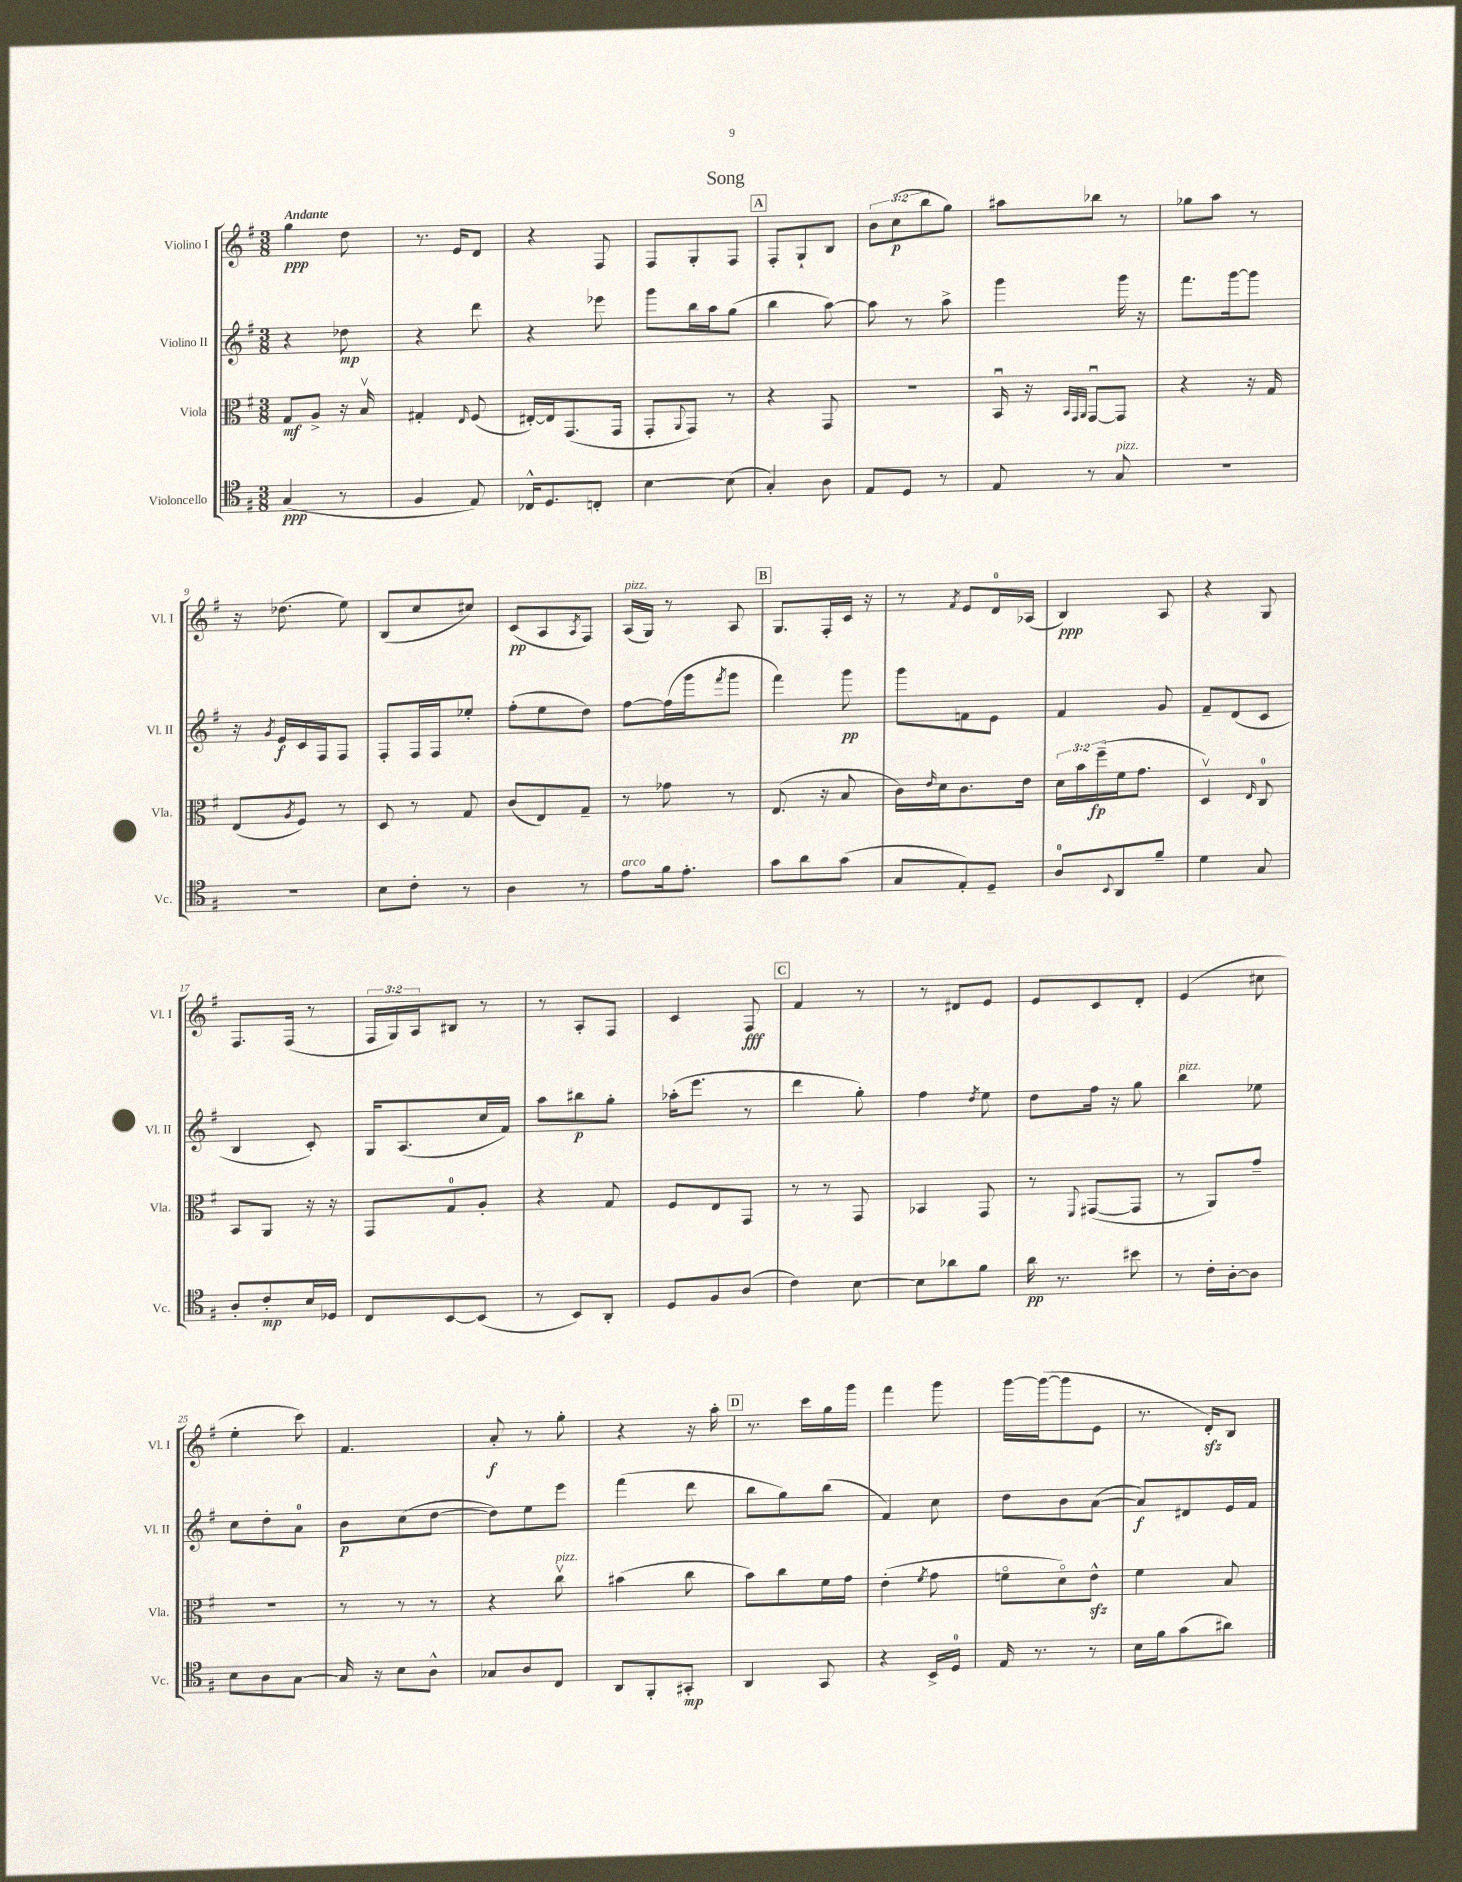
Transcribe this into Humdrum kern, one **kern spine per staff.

**kern	**dynam	**kern	**dynam	**kern	**dynam	**kern	**dynam
*part4	*part4	*part3	*part3	*part2	*part2	*part1	*part1
*staff4	*staff4	*staff3	*staff3	*staff2	*staff2	*staff1	*staff1
*I"Violoncello	*	*I"Viola	*	*I"Violino II	*	*I"Violino I	*
*I'Vc.	*	*I'Vla.	*	*I'Vl. II	*	*I'Vl. I	*
*clefC4	*	*clefC3	*	*clefG2	*	*clefG2	*
*k[f#]	*	*k[f#]	*	*k[f#]	*	*k[f#]	*
*M3/8	*	*M3/8	*	*M3/8	*	*M3/8	*
=1	=1	=1	=1	=1	=1	=1	=1
!	!	!	!	!	!	!LO:TX:a:B:t=Andante	!
(4G/	ppp	8G/L	mf	4r	.	4gg\	ppp
.	.	8A^/J	.	.	.	.	.
8r	.	16r	.	8dd-X\	mp	8dd\	.
.	.	16Bv/	.	.	.	.	.
=2	=2	=2	=2	=2	=2	=2	=2
4F#/	.	4G#X'/	.	4r	.	8.r	.
.	.	.	.	.	.	16e/KL	.
.	.	16qqE/	.	.	.	.	.
8E/)	.	(8F#/	.	8ddd\	.	8d/J	.
=3	=3	=3	=3	=3	=3	=3	=3
16C-X^^/KL	.	[16E#X'/LL)	.	4r	.	4r	.
8.D/	.	16E#/J]	.	.	.	.	.
.	.	(8.GG/	.	.	.	.	.
8Cn'/J	.	.	.	8eee-X\	.	8F#/	.
.	.	16GG/Jk	.	.	.	.	.
=4	=4	=4	=4	=4	=4	=4	=4
[4B\	.	8GG'/L	.	8ggg\L	.	8F#/L	.
.	.	8qqAA/	.	.	.	.	.
.	.	8GG/J)	.	16bb\L	.	8G'/	.
.	.	.	.	16aa\J	.	.	.
(8B\]	.	8r	.	(8gg\J	.	8F#/J	.
!!LO:REH:place=s1:t=A
=5	=5	=5	=5	=5	=5	=5	=5
4G'/)	.	4r	.	4bb\	.	8F#'/L	.
.	.	.	.	.	.	8G`/	.
8A\	.	8GG/	.	[8aa\)	.	8B/J	.
=6	=6	=6	=6	=6	=6	=6	=6
8E/L	.	4.r	.	8aa\]	.	12b\L	.
.	.	.	.	.	.	(12cc\	p
8D/J	.	.	.	8r	.	.	.
.	.	.	.	.	.	12bb\	.
8r	.	.	.	8aa^\	.	8gg\J)	.
=7	=7	=7	=7	=7	=7	=7	=7
8E/	.	16BBu/	.	4ggg\	.	8aa#X\L	.
.	.	16r	.	.	.	.	.
.	.	32qqBB/LLL	.	.	.	.	.
.	.	32qqGG/	.	.	.	.	.
.	.	32qqAA/JJJ	.	.	.	.	.
8r	.	[8GGu/L	.	.	.	8bb-X\J	.
!LO:TX:a:i:t=pizz.	!	!	!	!	!	!	!
8G/	.	8GG/J]	.	16ggg\	.	8r	.
.	.	.	.	16r	.	.	.
=8	=8	=8	=8	=8	=8	=8	=8
4.r	.	4r	.	8.fff#\L	.	8gg-X\L	.
.	.	.	.	.	.	8aa\J	.
.	.	.	.	[16ggg\k	.	.	.
.	.	16r	.	8ggg\J]	.	8r	.
.	.	16G/	.	.	.	.	.
!!LO:LB:g=z
=9	=9	=9	=9	=9	=9	=9	=9
4.r	.	(8E/L	.	16r	.	16r	.
.	.	.	.	8qg/	.	.	.
.	.	.	.	16e/LL	f	(8.dd-X\	.
.	.	8qA/	.	.	.	.	.
.	.	8F#/J)	.	16c/	.	.	.
.	.	.	.	16F#/J	.	.	.
.	.	8r	.	8F#/J	.	8ee\)	.
=10	=10	=10	=10	=10	=10	=10	=10
8B\L	.	8D/	.	8F#'/L	.	(8B/L	.
8c'\J	.	8r	.	16F#/L	.	8cc/	.
.	.	.	.	16F#/J	.	.	.
8r	.	8G/	.	8ee-X'/J	.	8cc#X/J)	.
=11	=11	=11	=11	=11	=11	=11	=11
4A\	.	(8c/L	.	(8ff#'\L	.	(8c/L	pp
.	.	8E/)	.	8ee\	.	8A/	.
.	.	.	.	.	.	8qA/	.
8r	.	8G~/J	.	8dd\J)	.	8F#/J)	.
=12	=12	=12	=12	=12	=12	=12	=12
!	!	!	!	!	!	!LO:TX:a:i:t=pizz.	!
!LO:TX:a:i:t=arco	!	!	!	!	!	!	!
8e\L	.	8r	.	[8ff#\L	.	(16A/LL	.
.	.	.	.	.	.	16G/JJ)	.
16f#\k	.	8g-X\	.	(16ff#\L]	.	8r	.
8.e'\J	.	.	.	16ggg\J	.	.	.
.	.	.	.	8qfff#/	.	.	.
.	.	8r	.	8ggg\J	.	8A/	.
!!LO:REH:place=s1:t=B
=13	=13	=13	=13	=13	=13	=13	=13
8g\L	.	(8.E/	.	4fff#\)	.	8.G/L	.
8a\	.	.	.	.	.	.	.
.	.	16r	.	.	.	16F#'/L	.
(8g\J	.	8B/	.	8ggg\	pp	16c/JJ	.
.	.	.	.	.	.	16r	.
=14	=14	=14	=14	=14	=14	=14	=14
8G/L	.	16c\LL)	.	8ggg\L	.	8r	.
.	.	16qqe/	.	.	.	.	.
.	.	16d\J	.	.	.	.	.
.	.	.	.	.	.	8qf#/	.
8E'/)	.	8.c\	.	8fn\	.	8e/L	.
8D~/J	.	.	.	8e\J	.	16d/L	.
.	.	16e\Jk	.	.	.	(16A-X/JJ	.
=15	=15	=15	=15	=15	=15	=15	=15
8A/L	.	24d\LL	.	4f#/	.	4B/)	ppp
.	.	24b\	.	.	.	.	.
.	.	(24ff#~\	fp	.	.	.	.
8qqBB/	.	.	.	.	.	.	.
8AA/	.	16f#\J	.	.	.	.	.
.	.	8.g\J	.	.	.	.	.
8f#~/J	.	.	.	8g/	.	8A/	.
=16	=16	=16	=16	=16	=16	=16	=16
4d\	.	4Dv/)	.	8f#~/L	.	4r	.
.	.	.	.	(8d/	.	.	.
.	.	16qqE/	.	.	.	.	.
8G/	.	8C/	.	8c/J	.	8G/	.
!!LO:LB:g=z
=17	=17	=17	=17	=17	=17	=17	=17
8A'/L	.	8BB/L	.	4B/	.	8.F#/L	.
8c'/	mp	8AA/J	.	.	.	.	.
.	.	.	.	.	.	(16F#/Jk	.
16B/L	.	16r	.	8c'/)	.	8r	.
16D-X/JJ	.	16r	.	.	.	.	.
=18	=18	=18	=18	=18	=18	=18	=18
8C/L	.	8GG/L	.	16G/KL	.	24F#/LL	.
.	.	.	.	.	.	24G/)	.
.	.	.	.	(8.A/	.	.	.
.	.	.	.	.	.	24A/J	.
[8BB/	.	8G/	.	.	.	8B#X/J	.
(8BB/J]	.	8A'/J	.	16cc/L	.	8r	.
.	.	.	.	16f#/JJ)	.	.	.
=19	=19	=19	=19	=19	=19	=19	=19
8r	.	4r	.	8aa\L	.	8r	.
8BB/L)	.	.	.	8bb#X\	p	8A'/L	.
8AA'/J	.	8G/	.	8gg'\J	.	8F#/J	.
=20	=20	=20	=20	=20	=20	=20	=20
8D/L	.	8F#/L	.	(16aa-X'\KL	.	4c/	.
.	.	.	.	8.eee\J	.	.	.
8F#/	.	8E/	.	.	.	.	.
(8A/J	.	8GG/J	.	8r	.	8F#/	fff
!!LO:REH:place=s1:t=C
=21	=21	=21	=21	=21	=21	=21	=21
4c\)	.	8r	.	4ddd\	.	4f#/	.
.	.	8r	.	.	.	.	.
[8B\	.	8GG/	.	8gg'\)	.	8r	.
=22	=22	=22	=22	=22	=22	=22	=22
8B\L]	.	4BB-X/	.	4ff#\	.	8r	.
8a-X\	.	.	.	.	.	8d#X/L	.
.	.	.	.	8qdd/	.	.	.
8f#\J	.	8GG/	.	8ee\	.	8e/J	.
=23	=23	=23	=23	=23	=23	=23	=23
16a\	pp	8r	.	8dd\L	.	8e/L	.
8.r	.	.	.	.	.	.	.
.	.	8qqFF#/	.	.	.	.	.
.	.	([8GG#X/L	.	16ff#\Jk	.	8c/	.
.	.	.	.	16r	.	.	.
8b#X\	.	8GG#/J]	.	8gg\	.	8d'/J	.
=24	=24	=24	=24	=24	=24	=24	=24
!	!	!	!	!LO:TX:a:i:t=pizz.	!	!	!
8r	.	8r	.	4bb\	.	(4e/	.
16c'\LL	.	8AA/L)	.	.	.	.	.
[16A'\J	.	.	.	.	.	.	.
8A\J]	.	8g~/J	.	8ee-X\	.	8cc#X\	.
!!LO:LB:g=z
=25	=25	=25	=25	=25	=25	=25	=25
8B\L	.	4.r	.	8cc\L	.	4ee'\	.
8A\	.	.	.	8dd'\	.	.	.
[8G\J	.	.	.	8a\J	.	8ccc\)	.
=26	=26	=26	=26	=26	=26	=26	=26
16G/]	.	8r	.	8b\L	p	4.f#/	.
16r	.	.	.	.	.	.	.
8B\L	.	8r	.	(8cc\	.	.	.
8A^^\J	.	8r	.	[8dd\J	.	.	.
=27	=27	=27	=27	=27	=27	=27	=27
8G-X/L	.	4r	.	8dd\L])	.	8a'/	f
8A/	.	.	.	8ee\	.	8r	.
!	!	!LO:TX:a:i:t=pizz.	!	!	!	!	!
8C/J	.	8ccv\	.	8eee\J	.	8gg'\	.
=28	=28	=28	=28	=28	=28	=28	=28
8AA/L	.	(4b#X\	.	(4fff#\	.	4r	.
8FF#'/	.	.	.	.	.	.	.
8GG#X'/J	mp	8cc\	.	8ddd\	.	16r	.
.	.	.	.	.	.	16aa'\	.
!!LO:REH:place=s1:t=D
=29	=29	=29	=29	=29	=29	=29	=29
4AA/	.	8b\L)	.	8bb\L	.	8.r	.
.	.	8cc\	.	8gg\)	.	.	.
.	.	.	.	.	.	16ccc\LL	.
8GG/	.	16f#\L	.	(8bb\J	.	16gg\	.
.	.	16g\JJ	.	.	.	16ggg\JJ	.
=30	=30	=30	=30	=30	=30	=30	=30
4r	.	(4e'\	.	4f#/)	.	4fff#\	.
.	.	8qf#/	.	.	.	.	.
16BB^/LL	.	8g\	.	8cc\	.	8ggg\	.
16D/JJ	.	.	.	.	.	.	.
=31	=31	=31	=31	=31	=31	=31	=31
16E/	.	8fn\L	.	8dd\L	.	[16ggg\LL	.
8.r	.	.	.	.	.	(16ggg\J_	.
.	.	8d\)	.	8b\	.	8ggg\]	.
8r	.	8ezz^^\J	.	([8a\J	.	8e\J	.
=32	=32	=32	=32	=32	=32	=32	=32
16B\LL	.	4f#\	.	8a/L])	f	8.r	.
16f#\J	.	.	.	.	.	.	.
(8g\	.	.	.	8d#X/	.	.	.
.	.	.	.	.	.	16dzz'/KL)	.
8a#X\J)	.	8B/	.	16e/L	.	8B/J	.
.	.	.	.	16f#/JJ	.	.	.
==	==	==	==	==	==	==	==
*-	*-	*-	*-	*-	*-	*-	*-
